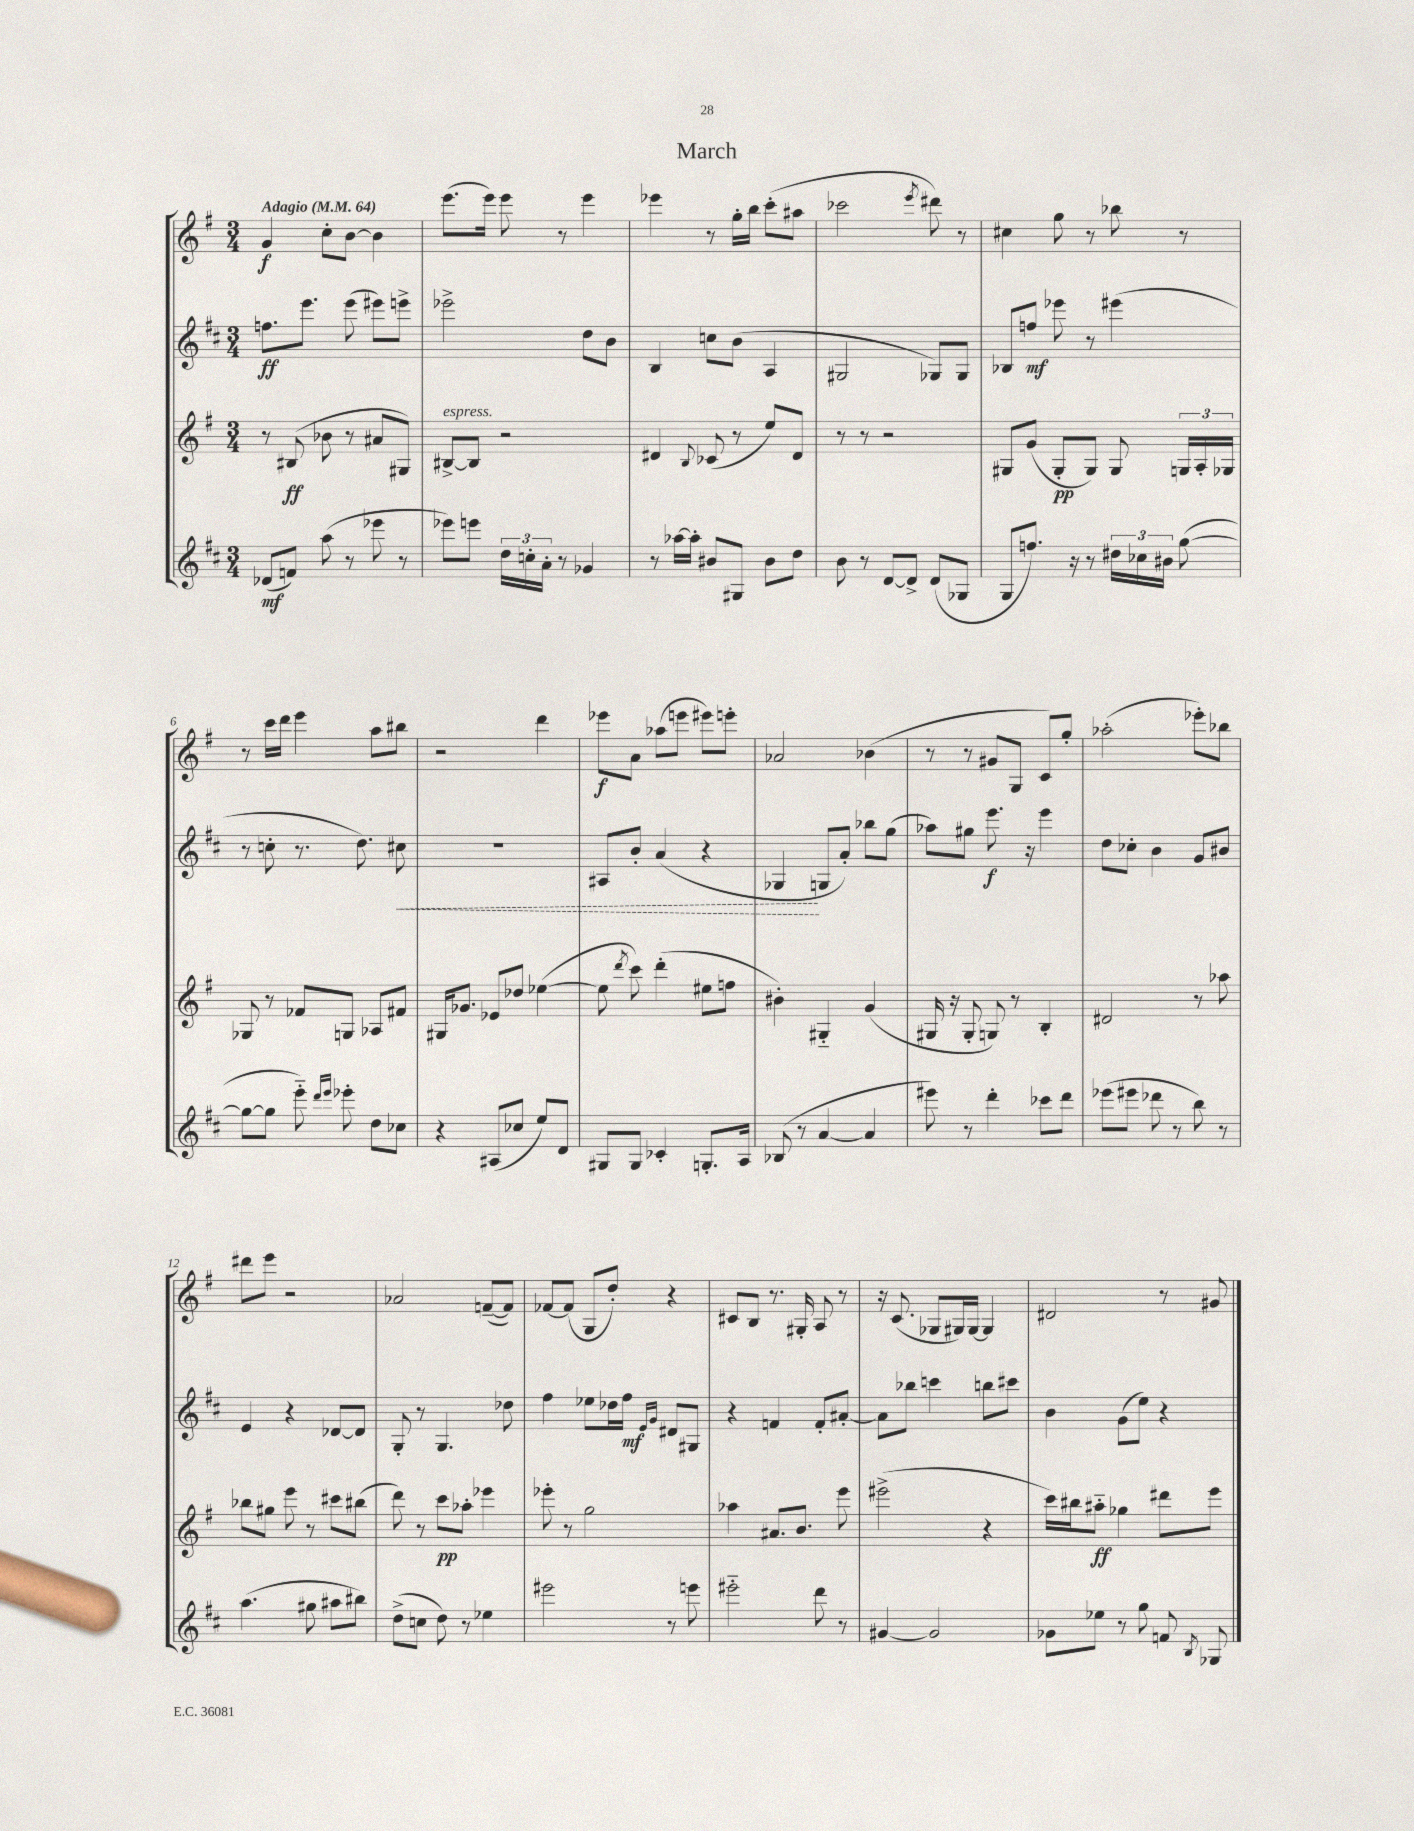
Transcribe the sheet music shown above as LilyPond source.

\header { title = "March" }
<<
\new StaffGroup <<
\new Staff = "s0" {
    \clef treble \key g \major \numericTimeSignature \time 3/4 \tempo "Adagio" 4 = 64
    \autoBeamOff g'4\f c''8[-. b'8]~ b'4 |
    e'''8.[( e'''16]) e'''8 r8 e'''4 |
    ees'''4 r8 g''16[-. b''16] c'''8[-.( ais''8] |
    ces'''2 \acciaccatura { e'''8 } dis'''8) r8 |
    cis''4 g''8 r8 bes''8 r8 |
    r8 c'''16[ d'''16] e'''4 a''8[ bis''8] |
    r2 d'''4 |
    ees'''8[\f a'8] aes''8[( e'''8] eis'''8[) e'''8]-. |
    aes'2 bes'4( |
    r8 r8 gis'8[ g8] c'8[) g''8]-. |
    aes''2-.( ees'''8[-.) bes''8] |
    dis'''8[ e'''8] r2 |
    aes'2 f'8[~--( f'8]) |
    fes'8[~ fes'8]( g8[ d''8]-.) r4 |
    cis'8[ b8] r8. gis16-. a8 r8 |
    r16 c'8.( ges8[ gis16) gis16]~ gis4 |
    dis'2 r8 gis'8 \bar "|." |
}
\new Staff = "s1" {
    \clef treble \key d \major \numericTimeSignature \time 3/4
    \autoBeamOff f''8.[\ff e'''8.] e'''8( eis'''8[) e'''8]-> |
    ees'''2-> d''8[ b'8] |
    b4 c''8[ b'8]( a4 |
    gis2 ges8[) ges8] |
    bes8[ f''8]\mf ees'''8 r8 eis'''4( |
    r8 c''8-. r8. d''8.) \once \override Hairpin.style = #'dashed-line cis''8\< |
    R2. |
    ais8[ b'8]-. a'4( r4 |
    ges4\! g8[ a'8]-.) bes''8[ g''8]( |
    aes''8[) gis''8] e'''8.\f r16 e'''4 |
    d''8[ ces''8]-. b'4 g'8[ bis'8] |
    e'4 r4 des'8[~ des'8] |
    g8-. r8 g4. des''8 |
    fis''4 ees''8[ des''16 fis''16]\mf \grace { e'16[ g'16] } dis'8[ gis8] |
    r4 f'4 f'8[-. ais'8]~-. |
    ais'8[ bes''8] c'''4 b''8[ cis'''8] |
    b'4 g'8[( e''8]) r4 \bar "|." |
}
\new Staff = "s2" {
    \clef treble \key g \major \numericTimeSignature \time 3/4
    \autoBeamOff r8 bis8\ff( bes'8 r8 ais'8[ gis8]) |
    bis8[~->^\markup { \italic "espress." } bis8] r2 |
    dis'4 \appoggiatura { b8 } ces'8( r8 e''8[) dis'8] |
    r8 r8 r2 |
    gis8[ g'8]( gis8[-.\pp gis8]) gis8 \tuplet 3/2 { g16[ a16-. ges16] } |
    ges8 r8 fes'8[ g8] aes8[ fis'8] |
    gis16[ ges'8.] ees'8[ des''8] ees''4~( |
    ees''8 \acciaccatura { d'''8 } c'''8) d'''4-.( eis''8[ f''8] |
    bis'4-.) gis4-_ g'4( |
    gis16 r16 gis8-. g8) r8 b4-. |
    dis'2 r8 aes''8 |
    bes''8[ gis''8] e'''8 r8 cis'''8[ bis''8]( |
    d'''8) r8 c'''8[\pp aes''8]-. ees'''4 |
    ees'''8-. r8 g''2 |
    aes''4 ais'8.[ b'8.] e'''8 |
    eis'''2->( r4 |
    c'''16[) bis''16 ais''8]-_\ff ges''4 dis'''8[ e'''8] \bar "|." |
}
\new Staff = "s3" {
    \clef treble \key d \major \numericTimeSignature \time 3/4
    \autoBeamOff des'8[\mf( f'8]) a''8( r8 ees'''8 r8 |
    ees'''8[) e'''8] \tuplet 3/2 { d''16[ c''16-. a'16]-. } r8 ges'4 |
    r8 aes''16[~ aes''16]-. bis'8[ gis8] bis'8[ d''8] |
    b'8 r8 d'8[~ d'8]-> d'8[( ges8] |
    g8[ f''8.]) r16 r8 \tuplet 3/2 { dis''16[ ces''16 bis'16] } g''8~( |
    g''8[~ g''8] e'''8-_) \grace { d'''16[ e'''16] } ees'''8-. d''8[ ces''8] |
    r4 ais8[( ces''8] e''8[) d'8] |
    gis8[ gis8] ces'4-. g8.[-. a16] |
    bes8( r8 a'4~ a'4 |
    eis'''8) r8 d'''4-. ces'''8[ d'''8] |
    ees'''8[( eis'''8] des'''8 r8 b''8) r8 |
    a''4.( gis''8 ais''8[ bis''8]) |
    d''8[->( c''8] d''8) r8 ees''4 |
    eis'''2 r8 e'''8 |
    eis'''2-_ d'''8 r8 |
    gis'4~ gis'2 |
    ges'8[ ees''8] r8 g''8 f'8 \acciaccatura { b8 } ges8 \bar "|." |
}
>>
>>
